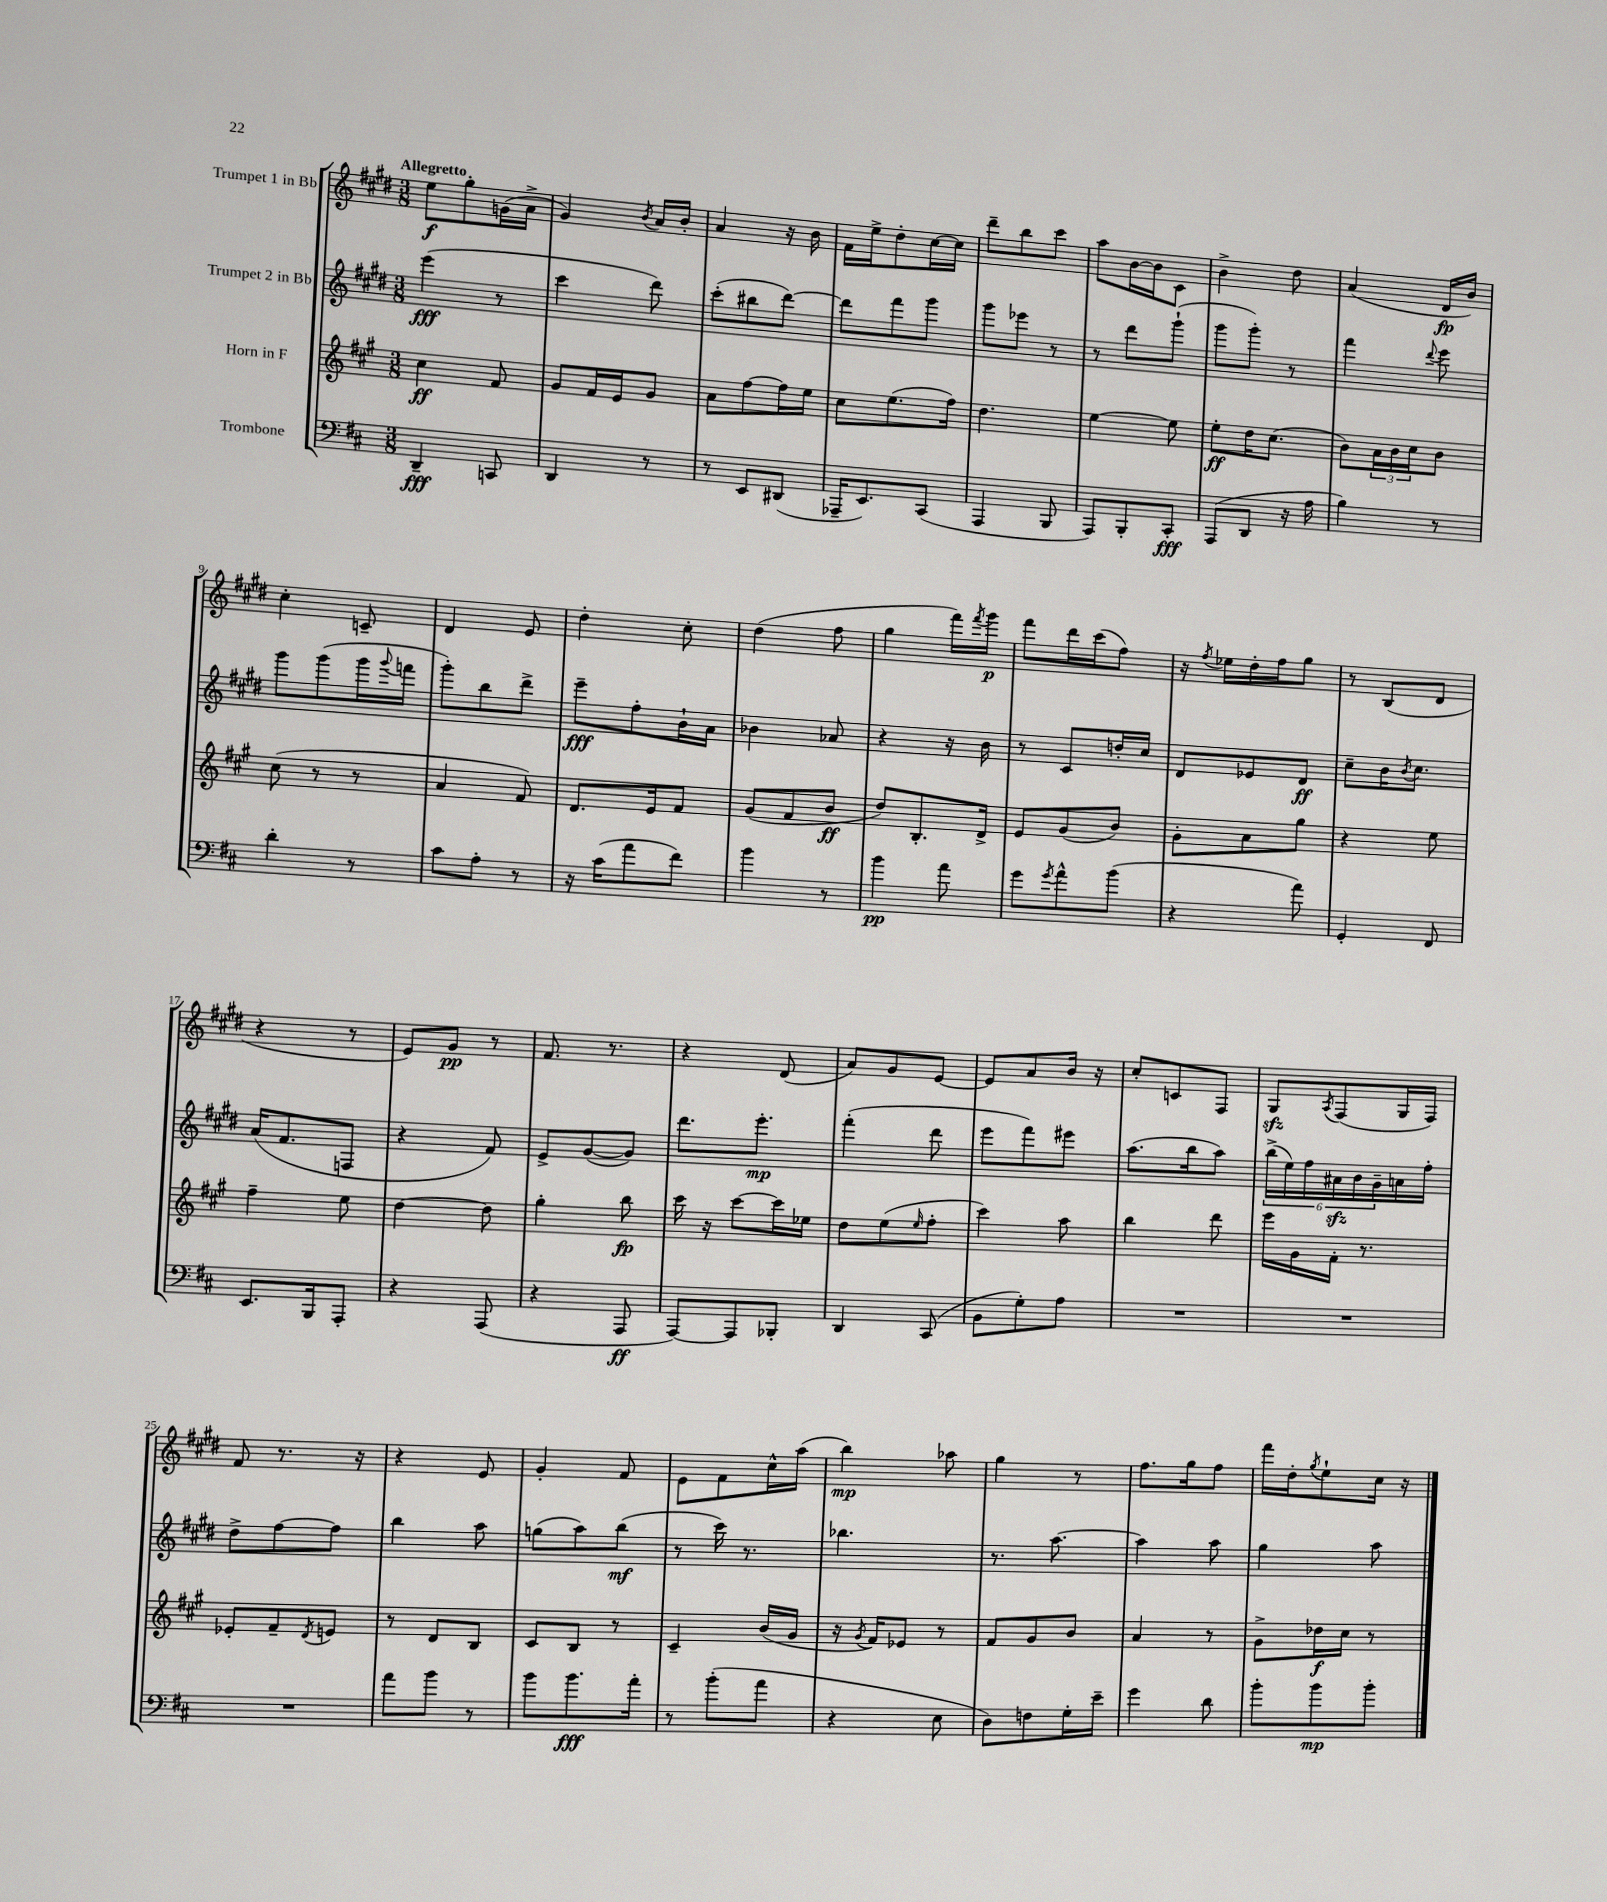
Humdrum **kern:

**kern	**kern	**kern	**kern
*staff4	*staff3	*staff2	*staff1
*clefF4	*clefG2	*clefG2	*clefG2
*k[f#c#]	*k[f#c#g#]	*k[f#c#g#d#]	*k[f#c#g#d#]
*M3/8	*M3/8	*M3/8	*M3/8
4DD~/	4cc#\	(4eee\	8ee\L
.	.	.	8gg#'\
8CC/	8f#/	8r	(16g\L
.	.	.	16a^\JJ
=	=	=	=
4DD/	8g#/L	4ccc#\	4g#/)
.	16f#/L	.	.
.	16e/J	.	.
.	.	.	8qb/
8r	8g#/J	8ddd#\)	16a/LL
.	.	.	16b'/JJ
=	=	=	=
8r	8a\L	(8ccc#'\L	4a/
8EE/L	[8ff#\	8bb#\	.
(8DD#/J	16ff#\]L	[8ddd#\J)	16r
.	16ee\JJ	.	16b\
=	=	=	=
16AAA-~/LK	8cc#\L	8ddd#\]L	16f#\LL
8.EE/)	.	.	16ee^\J
.	(8.ee\	8fff#\	8dd#'\
(8CC#/J	.	8ggg#\J	[16cc#\L
.	16ff#\Jk)	.	16cc#\]JJ
=	=	=	=
4AAA/	4.dd\	8ggg#\L	8ddd#~\L
.	.	8eee-\J	8bb\
8BBB/	.	8r	8ccc#\J
=	=	=	=
8AAA/L)	[4ee\	8r	8aa\L
8BBB'/	.	8ddd#\L	[16b\L
.	.	.	16b\]J
8CC#'/J	8ee\]	(8ggg#`\J	8c#\J
=	=	=	=
(8AAA/L	8ee'\L	8ggg#\L	4b^\
8DD/J	16dd\K	8ggg#'\J)	.
.	(8.cc#\J	.	.
16r	.	8r	8dd#\
16A\	.	.	.
=	=	=	=
4B\)	8b\L)	4fff#\	(4a/
.	24a\L	.	.
.	24b\	.	.
.	24cc#\J	.	.
.	.	8qqddd#/	.
8r	8b\J	8eee\	16d#/LL
.	.	.	16b/JJ)
=	=	=	=
4d'\	(8cc#\	8ggg#\L	4cc#'\
.	8r	(8ggg#\	.
8r	8r	16ggg#\L	8c~/
.	.	8qqggg#/	.
.	.	16fff\JJ	.
=	=	=	=
8c#\L	4a/	8ggg#'\L)	4d#/
8A'\J	.	8bb\	.
8r	8f#/)	8ddd#^\J	8e/
=	=	=	=
16r	8.d/L	8eee~\L	4dd#'\
(16c#\LK	.	.	.
8a\	.	8ff#'\	.
.	16e/k	.	.
8f#\J)	8f#/J	16b`\L	8cc#'\
.	.	16a\JJ	.
=	=	=	=
4b\	(8g#/L	4b-\	(4dd#\
.	8f#/	.	.
8r	8b/J	8a-/	8ff#\
=	=	=	=
4b\	8dd/L)	4r	4gg#\
.	8.B'/	.	.
8a\	.	16r	16fff#\LL)
.	.	.	8qfff#/
.	16d^/Jk	16b\	16ggg#\JJ
=	=	=	=
8g\L	8e/L	8r	8fff#\L
8qg/	.	.	.
8a^^\	(8g#/	8c#/L	16ddd#\L
.	.	.	(16ccc#\J
(8b\J	8b/J)	16dd'/L	8ff#\J)
.	.	16cc#/JJ	.
=	=	=	=
4r	8g#'\L	8d#/L	16r
.	.	.	8qff#/
.	.	.	16ee-\LL
.	8a\	8e-/	16dd#'\
.	.	.	16ff#\J
8a\)	8gg#\J	8d#/J	8gg#\J
=	=	=	=
4GG'/	4r	8cc#~\L	8r
.	.	16b\K	(8B/L
.	.	8qb/	.
.	.	8.cc#\J	.
8FF#/	8ee\	.	8d#/J
=	=	=	=
8.EE/L	4ff#~\	(16a/LK	4r
.	.	8.f#/	.
16BBB/k	.	.	.
8AAA'/J	8ee\	8F/J	8r
=	=	=	=
4r	[4dd\	4r	8e/L)
.	.	.	8g#/J
(8AAA/	8dd\]	8f#/)	8r
=	=	=	=
4r	4gg#'\	8e^/L	8.f#/
.	.	([8g#/	.
.	.	.	8.r
8AAA/	8bb\	8g#/]J)	.
=	=	=	=
[8AAA/L)	16ccc#\	8.ddd#\L	4r
.	16r	.	.
8AAA/]	[8ccc#\L	.	.
.	.	8.eee'\J	.
8BBB-'/J	16ccc#\]L	.	(8d#/
.	16ee-\JJ	.	.
=	=	=	=
4DD/	8dd\L	(4fff#'\	8a/L)
.	(8ee\	.	8g#/
.	16qqee/	.	.
(8CC#/	8ff#'\J	8ddd#\	[8e/J
=	=	=	=
8BB\L	4ccc#\)	8eee\L	8e/]L
8G'\)	.	8fff#\)	8a/
8A\J	8aa\	8eee#\J	16b/Jk
.	.	.	16r
=	=	=	=
4.r	4bb\	(8.aa\L	8cc#'/L
.	.	.	8c/
.	.	16bb\k	.
.	8ddd\	8aa\J)	8F#/J
=	=	=	=
4.r	16eee\LL	(24bb^\LL	8G#/L
.	.	24ee\)	.
.	16g#\	.	.
.	.	24ff#\	.
.	.	.	8qA/
.	16f#'\JJ	24a#\	(8F#/
.	.	24b\	.
.	8.r	.	.
.	.	24g#~\	.
.	.	16a\	16G#/L
.	.	16ff#'\JJ	16F#/JJ)
=	=	=	=
4.r	8e-'/L	8dd#^\L	8f#/
.	8f#~/	[8ff#\	8.r
.	8qd/	.	.
.	8e/J	8ff#\]J	.
.	.	.	16r
=	=	=	=
8a\L	8r	4bb\	4r
8b\J	8d/L	.	.
8r	8B/J	8aa\	8e/
=	=	=	=
8b\L	8c#/L	(8gg\L	4g#'/
8.b\	8B/J	8aa\)	.
.	8r	(8bb\J	8f#/
16a'\Jk	.	.	.
=	=	=	=
8r	4c#~/	8r	8e\L
(8b'\L	.	16ccc#\)	8f#\
.	.	8.r	.
8a\J	(16b/LL	.	16cc#^^\L
.	16g#/JJ	.	(16aa\JJ
=	=	=	=
4r	16r	4.bb-\	4bb\)
.	8qg#/	.	.
.	16f#/LK)	.	.
.	8e-/J	.	.
8E\	8r	.	8aa-\
=	=	=	=
8D\L)	8f#/L	8.r	4gg#\
8F\	8g#/	.	.
.	.	[8.aa\	.
16G'\L	8b/J	.	8r
16e~\JJ	.	.	.
=	=	=	=
4g\	4a/	4aa\]	8.ff#\L
.	.	.	16gg#\k
8d\	8r	8aa\	8ff#\J
=	=	=	=
8b'\L	8g#^\L	4gg#\	16fff#\LL
.	.	.	16dd#'\J
.	.	.	8qgg#/
8b\	16dd-\L	.	8ee`\
.	16cc#\JJ	.	.
8b'\J	8r	8aa\	16cc#\Jk
.	.	.	16r
==	==	==	==
*-	*-	*-	*-
